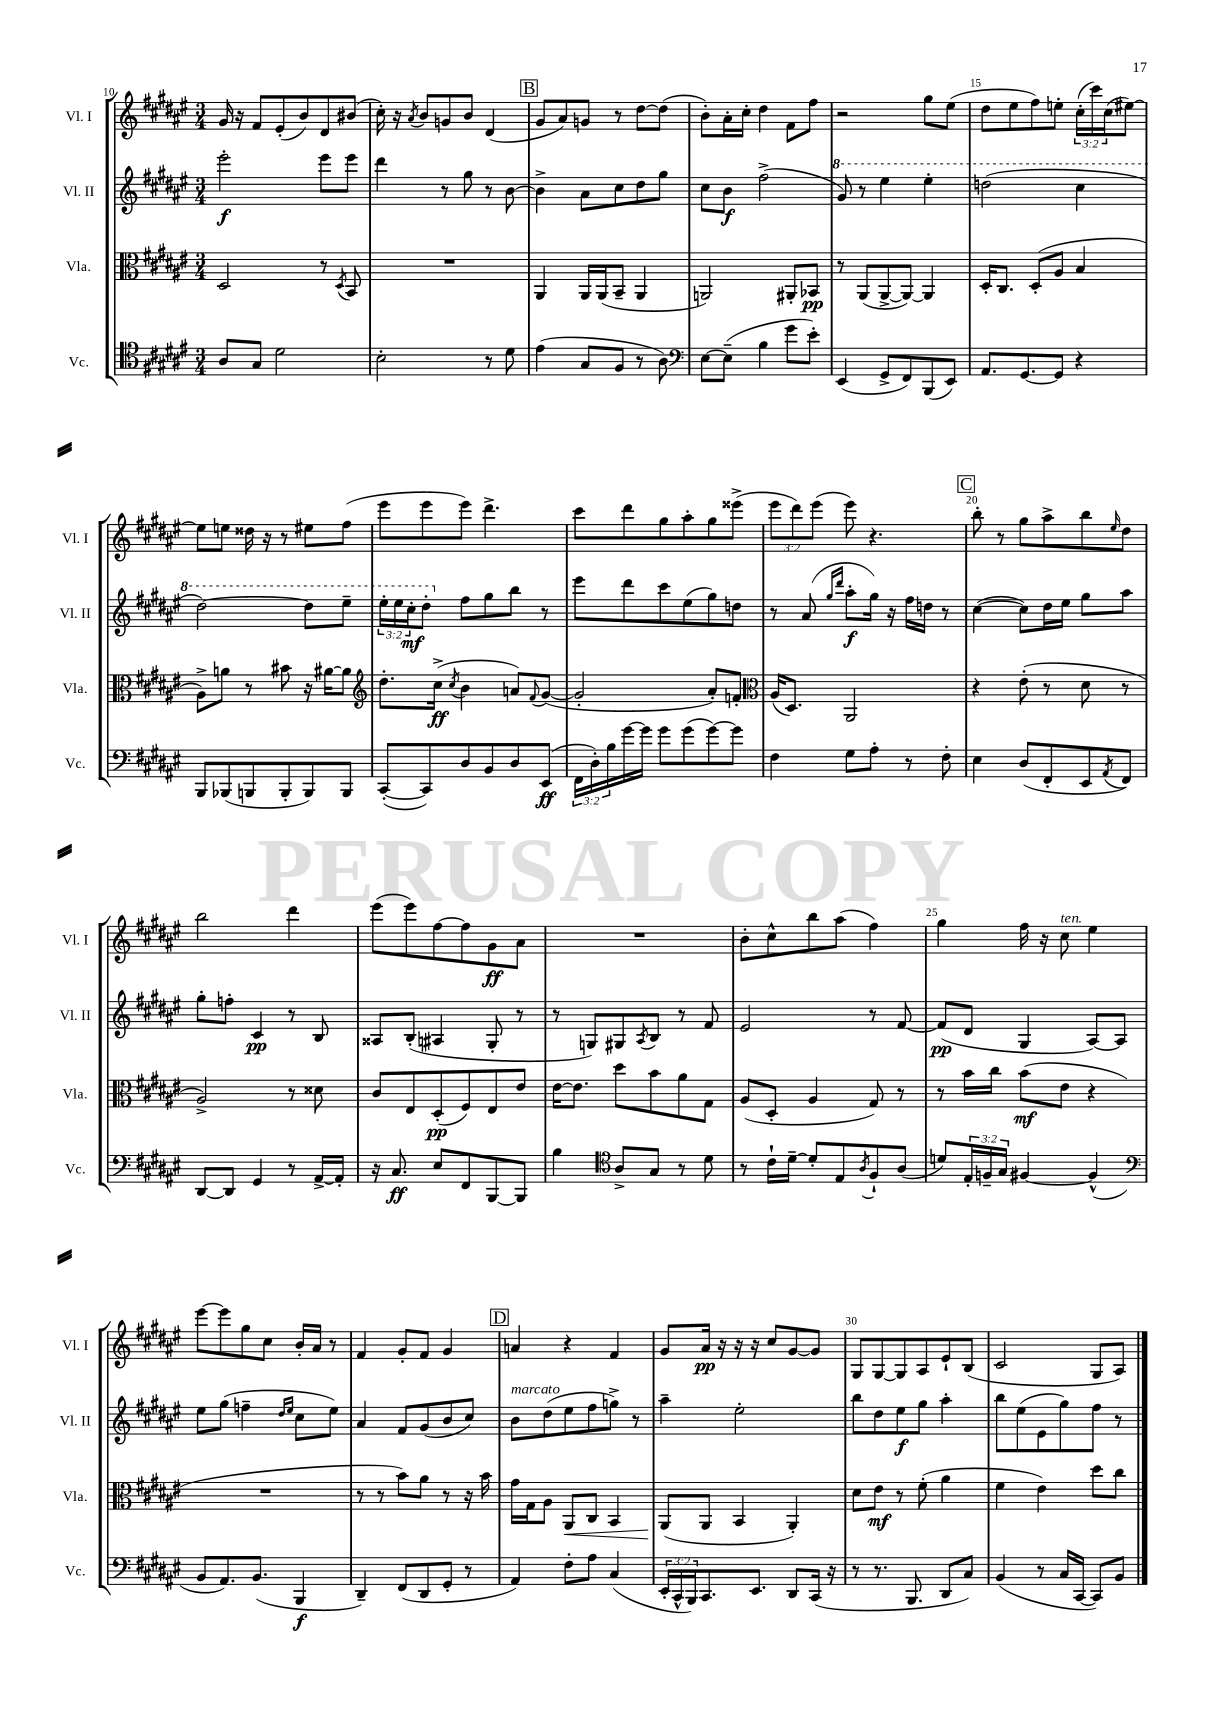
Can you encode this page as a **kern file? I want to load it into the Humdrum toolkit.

**kern	**kern	**kern	**kern
*staff4	*staff3	*staff2	*staff1
*clefC4	*clefC3	*clefG2	*clefG2
*k[f#c#g#d#a#e#]	*k[f#c#g#d#a#e#]	*k[f#c#g#d#a#e#]	*k[f#c#g#d#a#e#]
*M3/4	*M3/4	*M3/4	*M3/4
8A#	2D#	2eee#'	16g#
.	.	.	16r
8G#	.	.	8f#
2d#	.	.	(8e#'
.	.	.	8b)
.	8r	8eee#	8d#
.	8qD#	.	.
.	8BB	8eee#	(8b#
=	=	=	=
2B'	2.r	4ddd#	16cc#')
.	.	.	16r
.	.	.	8qa#
.	.	.	8b
.	.	8r	8g
.	.	8gg#	8b
8r	.	8r	(4d#
8d#	.	[8b	.
=	=	=	=
(4e#	4AA#	4b^]	8g#
.	.	.	8a#)
8G#	16AA#	8a#	8g
.	(16AA#	.	.
8F#	8BB~	8cc#	8r
8r	4AA#	8dd#	[8dd#
8A#)	.	8gg#	(8dd#]
=	=	=	=
*clefF4	*	*	*
[8E#	2AA)	8cc#	8b')
(8E#~]	.	8b	16a#'
.	.	.	16cc#'
4B	.	(2ff#^	4dd#
8g#	8AA#'	.	8f#
8e#')	8BB-	.	8ff#
=	=	=	=
(4EE#	8r	8gg#)	2r
.	(8AA#	8r	.
8GG#^	[8AA#^	4eee#	.
8FF#)	8AA#_)	.	.
(8BBB	4AA#]	4eee#'	8gg#
8EE#)	.	.	(8ee#
=	=	=	=
8.AA#	16D#'	(2ddd	8dd#
.	8.C#	.	.
.	.	.	8ee#
[8.GG#	.	.	.
.	(8D#'	.	8ff#)
8GG#]	8A#	.	8ee'
4r	4B	4ccc#	(24cc#'
.	.	.	24ccc#)
.	.	.	(24cc#
.	.	.	[8ee#)
=	=	=	=
8BBB	8A#^)	[2ddd#)	8ee#]
(8BBB-	8a	.	8ee
8BBB	8r	.	16dd##
.	.	.	16r
8BBB'	8b#	.	8r
8BBB)	16r	8ddd#]	8ee#
.	[16a#	.	.
8BBB	8a#]	8eee#~	(8ff#
=	=	=	=
*	*clefG2	*	*
([8CC#'	8.dd#'	24eee#'	8eee#
.	.	24eee#	.
.	.	24ccc#'	.
8CC#])	.	8ddd#'	8eee#
.	(16cc#^	.	.
.	8qcc#	.	.
8D#	4b	8ff#	8eee#)
8BB	.	8gg#	4.ddd#^
8D#	8a)	8bb	.
.	8qqf#	.	.
(8EE#	([8g#	8r	.
=	=	=	=
24FF#	2g#']	8eee#	8ccc#
24D#')	.	.	.
24B	.	.	.
[16g#	.	8ddd#	8ddd#
16g#]	.	.	.
8g#	.	8ccc#	8gg#
(8g#	.	(8ee#	8aa#'
[8g#)	8a#')	8gg#)	8gg#
8g#]	8f'	8dd	(8eee##^
=	=	=	=
*	*clefC3	*	*
4F#	(16A#	8r	12eee#
.	8.D#)	.	.
.	.	.	12ddd#)
.	.	(8a#	.
.	.	.	(12eee#
.	.	16qqgg#	.
.	.	16qqddd#	.
8G#	2AA#	8aa#'	8eee#)
8A#'	.	16gg#)	4.r
.	.	16r	.
8r	.	16ff#	.
.	.	16dd	.
8F#'	.	8r	.
=	=	=	=
4E#	4r	([4cc#	8bb'
.	.	.	8r
(8D#	(8e#'	8cc#])	8gg#
8FF#'	8r	16dd#	8aa#^
.	.	16ee#	.
8EE#	8d#	8gg#	8bb
8qAA#	.	.	16qqee#
8FF#)	8r	8aa#	8dd#
=	=	=	=
[8DD#	2A#^)	8gg#'	2bb
8DD#]	.	8ff'	.
4GG#	.	4c#	.
8r	8r	8r	4ddd#
[16AA#^	8d##	8B	.
16AA#']	.	.	.
=	=	=	=
16r	8c#	8A##	(8eee#
8.C#	.	.	.
.	8E#	(8B'	8eee#)
8E#	(8D#'	4A#	[8ff#
8FF#	8F#)	.	8ff#]
[8BBB	8E#	8G#'	8g#
8BBB]	8e#	8r	8a#
=	=	=	=
4B	[16e#	8r	2.r
.	8.e#]	.	.
.	.	8G)	.
*clefC4	*	*	*
8A#^	8dd#	8G#	.
.	.	8qA#	.
8G#	8b	8B	.
8r	8a#	8r	.
8d#	8G#	8f#	.
=	=	=	=
8r	(8A#	2e#	8b'
16c#`	8D#'	.	8cc#^^
[16d#~	.	.	.
8d#']	4A#	.	8bb
8E#	.	.	(8aa#
8qA#	.	.	.
8F#`	8G#)	8r	4ff#)
(8A#	8r	[8f#	.
=	=	=	=
8d)	8r	(8f#]	4gg#
24E#'	16b	8d#	.
24F~	.	.	.
.	16cc#	.	.
24G#	.	.	.
[4F#	(8b	4G#	16ff#
.	.	.	16r
.	8e#	.	8cc#
(4F#^^]	4r	[8A#)	4ee#
.	.	8A#]	.
=	=	=	=
*clefF4	*	*	*
8BB	2.r	8ee#	[8eee#
8.AA#)	.	(8gg#	8eee#]
.	.	4ff~	8gg#
(8.BB	.	.	.
.	.	.	8cc#
.	.	16qqdd#	.
.	.	16qqee#	.
4BBB	.	8cc#	16b'
.	.	.	16a#
.	.	8ee#)	8r
=	=	=	=
4DD#~)	8r	4a#	4f#
.	8r	.	.
(8FF#	8b)	8f#	8g#'
8DD#	8a#	(8g#	8f#
8GG#'	8r	8b	4g#
8r	16r	8cc#)	.
.	16b	.	.
=	=	=	=
4AA#)	16g#	8b	4a
.	16G#	.	.
.	8A#	(8dd#	.
8F#'	8AA#	8ee#	4r
8A#	8C#	8ff#	.
(4C#	4BB	8gg^)	4f#
.	.	8r	.
=	=	=	=
24EE#'	(8AA#	4aa#~	8g#
24CC#^^	.	.	.
24BBB)	.	.	.
8.CC#	8AA#	.	16a#
.	.	.	16r
.	4BB	2ee#'	16r
8.EE#	.	.	16r
.	.	.	8cc#
8DD#	4AA#')	.	[8g#
(16CC#	.	.	8g#]
16r	.	.	.
=	=	=	=
8r	8d#	8bb	8G#
8.r	8e#	8dd#	[8G#
.	8r	8ee#	8G#]
8.BBB	.	.	.
.	(8f#'	8gg#	8A#
8DD#	4a#	4aa#'	8e#`
8C#)	.	.	(8B
=	=	=	=
(4BB	4f#	8bb	2c#
.	.	(8ee#	.
8r	4e#)	8e#	.
16C#	.	8gg#)	.
[16CC#	.	.	.
8CC#])	8dd#	8ff#	8G#
8BB	8cc#	8r	8A#)
==	==	==	==
*-	*-	*-	*-
